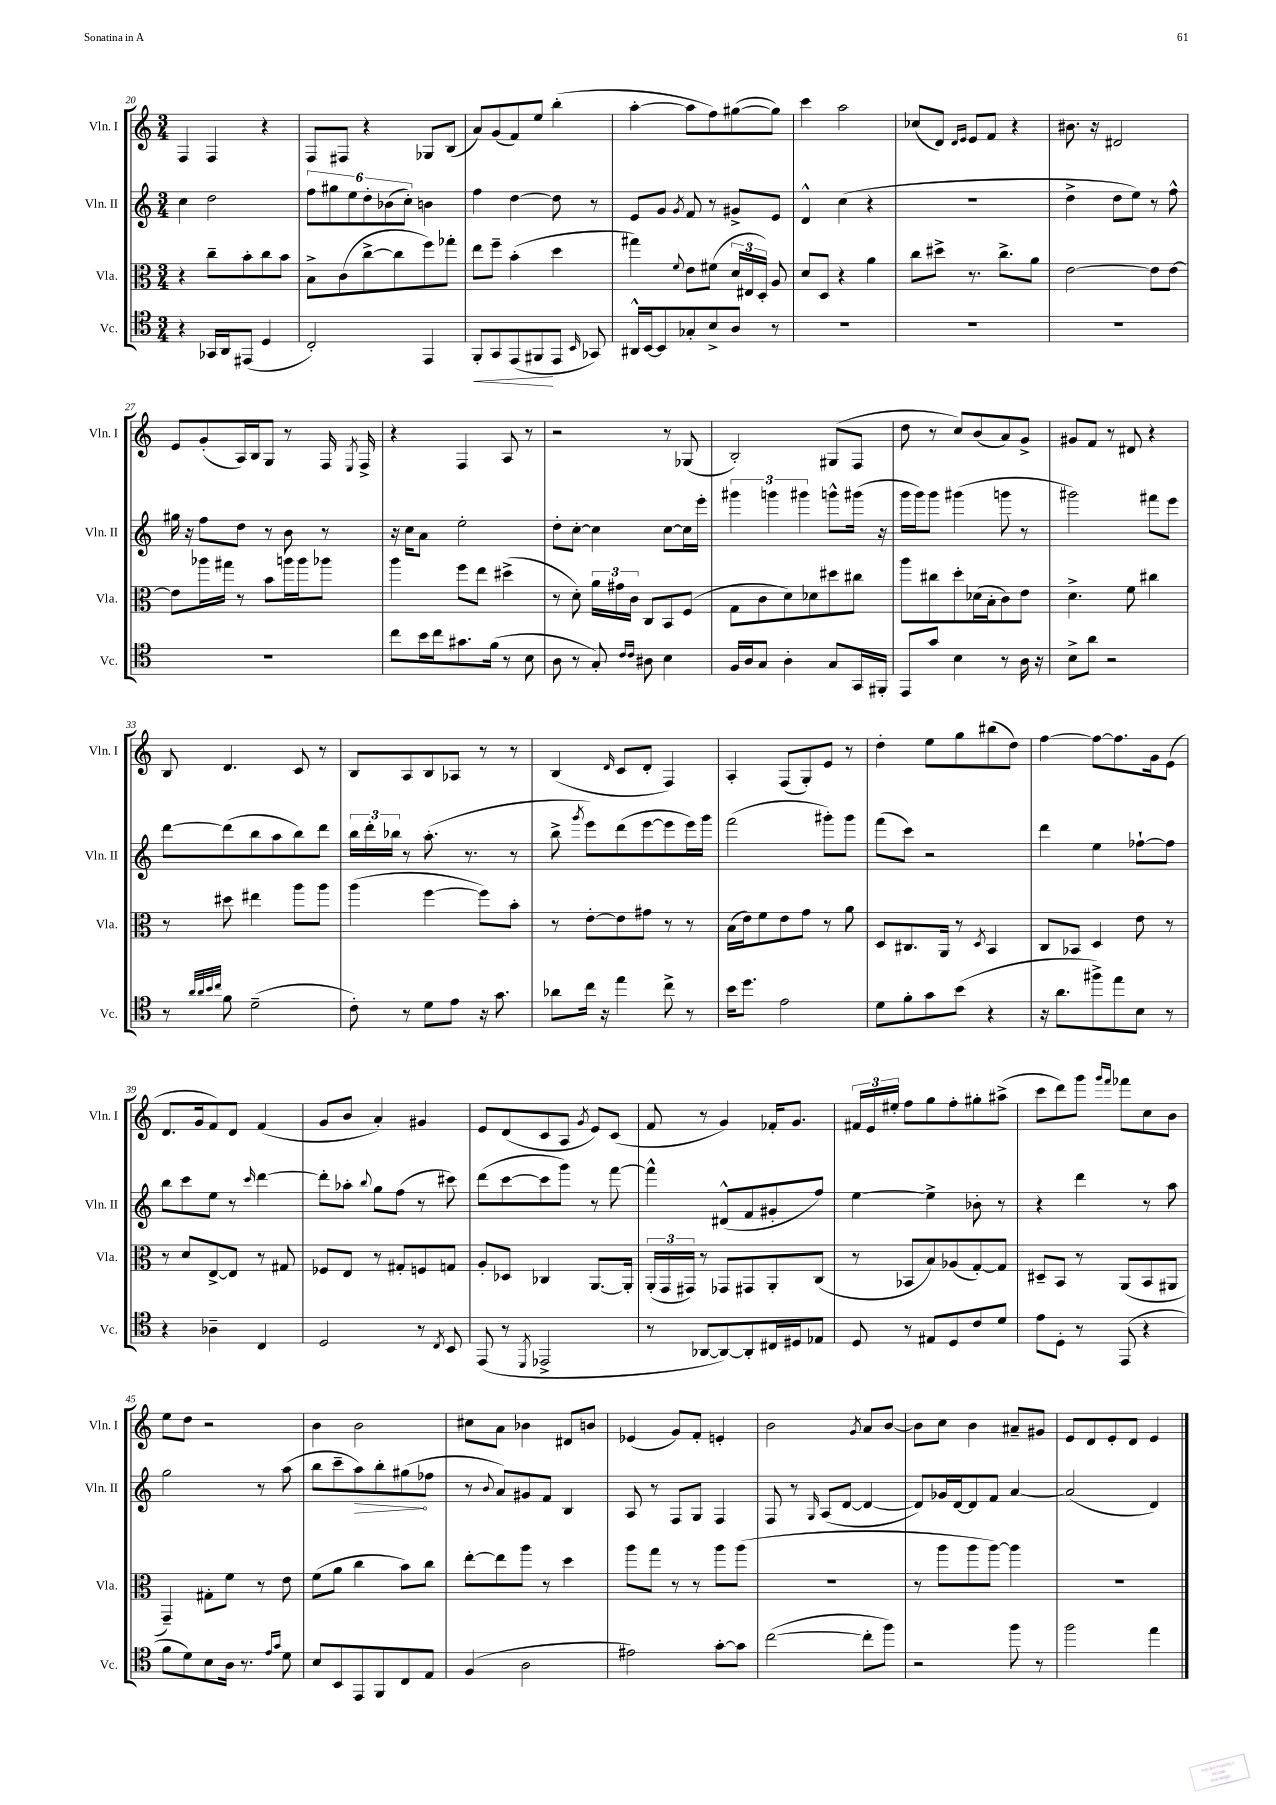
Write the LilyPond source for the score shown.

<<
\new StaffGroup <<
\new Staff = "s0" \with { instrumentName = "Vln. I" shortInstrumentName = "Vln. I" } {
    \clef treble \key c \major \numericTimeSignature \time 3/4
    \autoBeamOff f4 f4 r4 |
    f8[ fis8] r4 ges8[ b8]( |
    a'8[) g'8( f'8) e''8] b''4-.( |
    a''4~-. a''8[ f''8) gis''8~( gis''8]) |
    c'''4 a''2 |
    ces''8[( d'8]) \grace { d'16[ e'16] } e'8[ f'8] r4 |
    bis'8. r16 dis'2 |
    e'8[ g'8-.( a16) b16 g8] r8 f16 \acciaccatura { e8 } f16-> |
    r4 f4 a8 r8 |
    r2 r8 ges8( |
    b2-.) gis8[( f8] |
    d''8 r8 c''8[) b'8( a'8) g'8]-> |
    gis'8[ f'8] r8 dis'8 r4 |
    b8 d'4. c'8 r8 |
    b8[ a8 b8 aes8] r8 r8 |
    b4( \grace { d'16 } c'8[ d'8]-. f4) |
    a4-. f8[( g8-.) e'8] r8 |
    d''4-. e''8[ g''8 bis''8( d''8]) |
    f''4~ f''8[~ f''8. g'16 e'8]( |
    d'8.[ g'16 f'8) d'8] f'4( |
    g'8[ b'8] a'4-.) gis'4 |
    e'8[ d'8( c'8 a8] \acciaccatura { g'8 } e'8[) c'8]( |
    f'8 r8 g'4) fes'16[-. g'8.] |
    \tuplet 3/2 { fis'16[ e'16 eis''16]-. } f''8[ g''8 f''8-. gis''8-. ais''8]->( |
    c'''8[ d'''8) g'''8] \grace { g'''16[ f'''16] } fes'''8[ c''8 b'8] |
    e''8[ d''8] r2 |
    b'4 b'2 |
    cis''8[ a'8] bes'4 dis'8[ b'8] |
    ees'4( g'8[) f'8]-. e'4-. |
    b'2 \acciaccatura { g'8 } a'8[ b'8]~ |
    b'8[ c''8] b'4 ais'8[-- gis'8] |
    e'8[ d'8 e'8-. d'8] e'4 \bar "|." |
}
\new Staff = "s1" \with { instrumentName = "Vln. II" shortInstrumentName = "Vln. II" } {
    \clef treble \key c \major \numericTimeSignature \time 3/4
    \autoBeamOff c''4 d''2 |
    \tuplet 6/4 { f''8[ gis''8 e''8 d''8-. bes'8( c''8]-.) } b'4 |
    f''4 d''4~ d''8 r8 |
    e'8[ g'8] \acciaccatura { g'8 } f'8 r8 gis'8[-> e'8] |
    d'4-^ c''4( r4 |
    R2. |
    d''4-> d''8[ e''8]) r8 f''8-^ |
    gis''16 r16 f''8[ d''8] r8 b'8 r8 |
    r16 c''16[ a'8] e''2-. |
    d''8[-. c''8]~-. c''4 c''8[~ c''16 e'''16]-. |
    \tuplet 3/2 { gis'''4 g'''4 gis'''4 } g'''8[-^ gis'''16]( r16 |
    g'''16[ g'''16) g'''8] gis'''4( g'''8 r8 |
    gis'''2) fis'''8[ e'''8] |
    d'''8[~ d'''8( b''8 a''8 b''8) d'''8] |
    \tuplet 3/2 { b''16[ d'''16-. bes''16] } r8 a''8.-.( r8. r8 |
    b''8-> \acciaccatura { g'''8 } e'''8[) d'''8( e'''8~ e'''8 e'''16) g'''16] |
    f'''2( gis'''8[-.) gis'''8] |
    f'''8[( c'''8]) r2 |
    d'''4 e''4 fes''8[~-! fes''8] |
    b''8[ c'''8 e''8] r8 \grace { c'''16 } d'''4~ |
    d'''8[-. aes''8]-. \appoggiatura { b''8 } g''8[ f''8]( r8 cis'''8) |
    d'''8[( c'''8~ c'''8 g'''8]) r8 f'''8~ |
    f'''4-^ dis'8[-^( f'8 gis'8-. f''8]) |
    e''4~ e''4-> bes'8-. r8 |
    r4 d'''4 r8 a''8 |
    g''2 r8 a''8( |
    b''8[ c'''8-- \once \override Hairpin.circled-tip = ##t a''8\>) b''8-. gis''8\!( fes''8] |
    r8 \appoggiatura { b'8 } a'8[) gis'8 f'8] b4 |
    a8 r8 f8[ g8] f4 |
    f8 r8 \grace { g16 } a8[( d'8]~ d'4~ |
    d'8[) ges'16 d'16~ d'8 f'8] a'4~ |
    a'2( d'4) \bar "|." |
}
\new Staff = "s2" \with { instrumentName = "Vla." shortInstrumentName = "Vla." } {
    \clef alto \key c \major \numericTimeSignature \time 3/4
    \autoBeamOff r4 c''8[-- b'8-. c''8 b'8] |
    b8[-> c'8( c''8~-> c''8 f''8) ges''8]-. |
    e''8[ f''8]-- b'4-.( d''4 |
    gis''4) \appoggiatura { f'8 } e'8[ fis'8]( \tuplet 3/2 { d'16[ eis16 d16]-.) } a8 |
    d'8[ d8] r4 a'4 |
    c''8[ dis''8]-> r8. c''8.[-> a'8] |
    e'2~ e'8[ e'8]~ |
    e'8[ aes''16 gis''16] r8 b'8[ a''16 a''16 aes''8] |
    a''4 f''8[ e''8] dis''4->( |
    r8 d'8-.) \tuplet 3/2 { a'16[ gis'16 c'16] } c8[ b,8 f8]( |
    g8[ c'8 d'8) des'8 dis''8 cis''8] |
    a''8[ cis''8 d''8-. des'16( b16-. c'8) e'8] |
    d'4.-> f'8 cis''4 |
    r8 dis''8 eis''4 a''8[ a''8] |
    a''4( f''4~ f''8[) b'8]-. |
    r8 e'8[~-. e'8 gis'8] r8 r8 |
    b16[( e'16) f'8 e'8 g'8] r8 a'8 |
    d8[ cis8. a,16] r8 \acciaccatura { d8 } b,4 |
    c8[ bes,8] d4 e'8 r8 |
    r8 d'8[ e8~-> e8] r8 gis8 |
    fes8[ e8] r8 gis8[-. f8 g8] |
    a8[-. des8] ces4 a,8.[~ a,16]-. |
    \tuplet 3/2 { a,16[-.( g,16 gis,16]) } r8 ges,8[ gis,8 a,8-. c8]( |
    r8 bes,8[ b8) aes8( g8~-.) g8] |
    dis8[-- b,8] r8 a,8[( b,8 ais,8] |
    g,4--) gis8[-. f'8] r8 e'8 |
    f'8[( a'8] c''4 b'8[) c''8] |
    e''8[~-. e''8 a''8] r8 d''4 |
    a''8[ g''8] r8 r8 a''8[ a''8]( |
    R2. |
    r8 a''8[ a''8 a''8]~) a''4 |
    R2. \bar "|." |
}
\new Staff = "s3" \with { instrumentName = "Vc." shortInstrumentName = "Vc." } {
    \clef tenor \key c \major \numericTimeSignature \time 3/4
    \autoBeamOff r4 ges,16[ a,16 eis,8]( d4 |
    c2-.) e,4 |
    f,8[-.\< g,8 e,8( fis,8\! e,8] \grace { b,16 } ges,8) |
    ais,16[-^ b,16~ b,8 ges8-. b8-> a8] r8 |
    R2. |
    R2. |
    R2. |
    R2. |
    c''8[ b'16 c''16 gis'8. f'16]( r8 b8 |
    a8 r8 g8-.) \grace { c'16[ c'16] } ais8 b4 |
    f16[ a16 g8] a4-. g8[ g,16 fis,16]-. |
    e,8[ g'8] b4 r8 a16 r16 |
    b8[-> a'8] r2 |
    r8 \grace { a'32[ a'32 b'32 c''32] } f'8 d'2--( |
    c'8-.) r8 d'8[ e'8] r16 g'8. |
    aes'8[ c''16] r16 e''4 c''8-> r8 |
    b'16[ d''8.] e'2 |
    d'8[ f'8-. g'8 b'8]( r4 |
    r16 a'8.[ fis''8->) e''8 b8] r8 |
    r4 aes4-- c4 |
    d2 r8 \acciaccatura { c8 } b,8 |
    e,8( r8 \acciaccatura { d,8 } ees,2-> |
    r8 aes,8[~ aes,8~) aes,8-. cis16 dis16 ees8] |
    d8 r8 eis8[ d8 c'8 d'8] |
    e'8[ d8]-. r8 e,8( r4 |
    f'8[ d'8) b8 a16] r8. \grace { e'16[ g'16] } d'8 |
    b8[ b,8 e,8 f,8 c8 e8] |
    f4( a2 |
    eis'2) g'8[~-. g'8] |
    c''2~( c''8[-. f''8]) |
    r2 f''8 r8 |
    f''2 e''4 \bar "|." |
}
>>
>>
\layout { \context { \Score currentBarNumber = #20 } }
